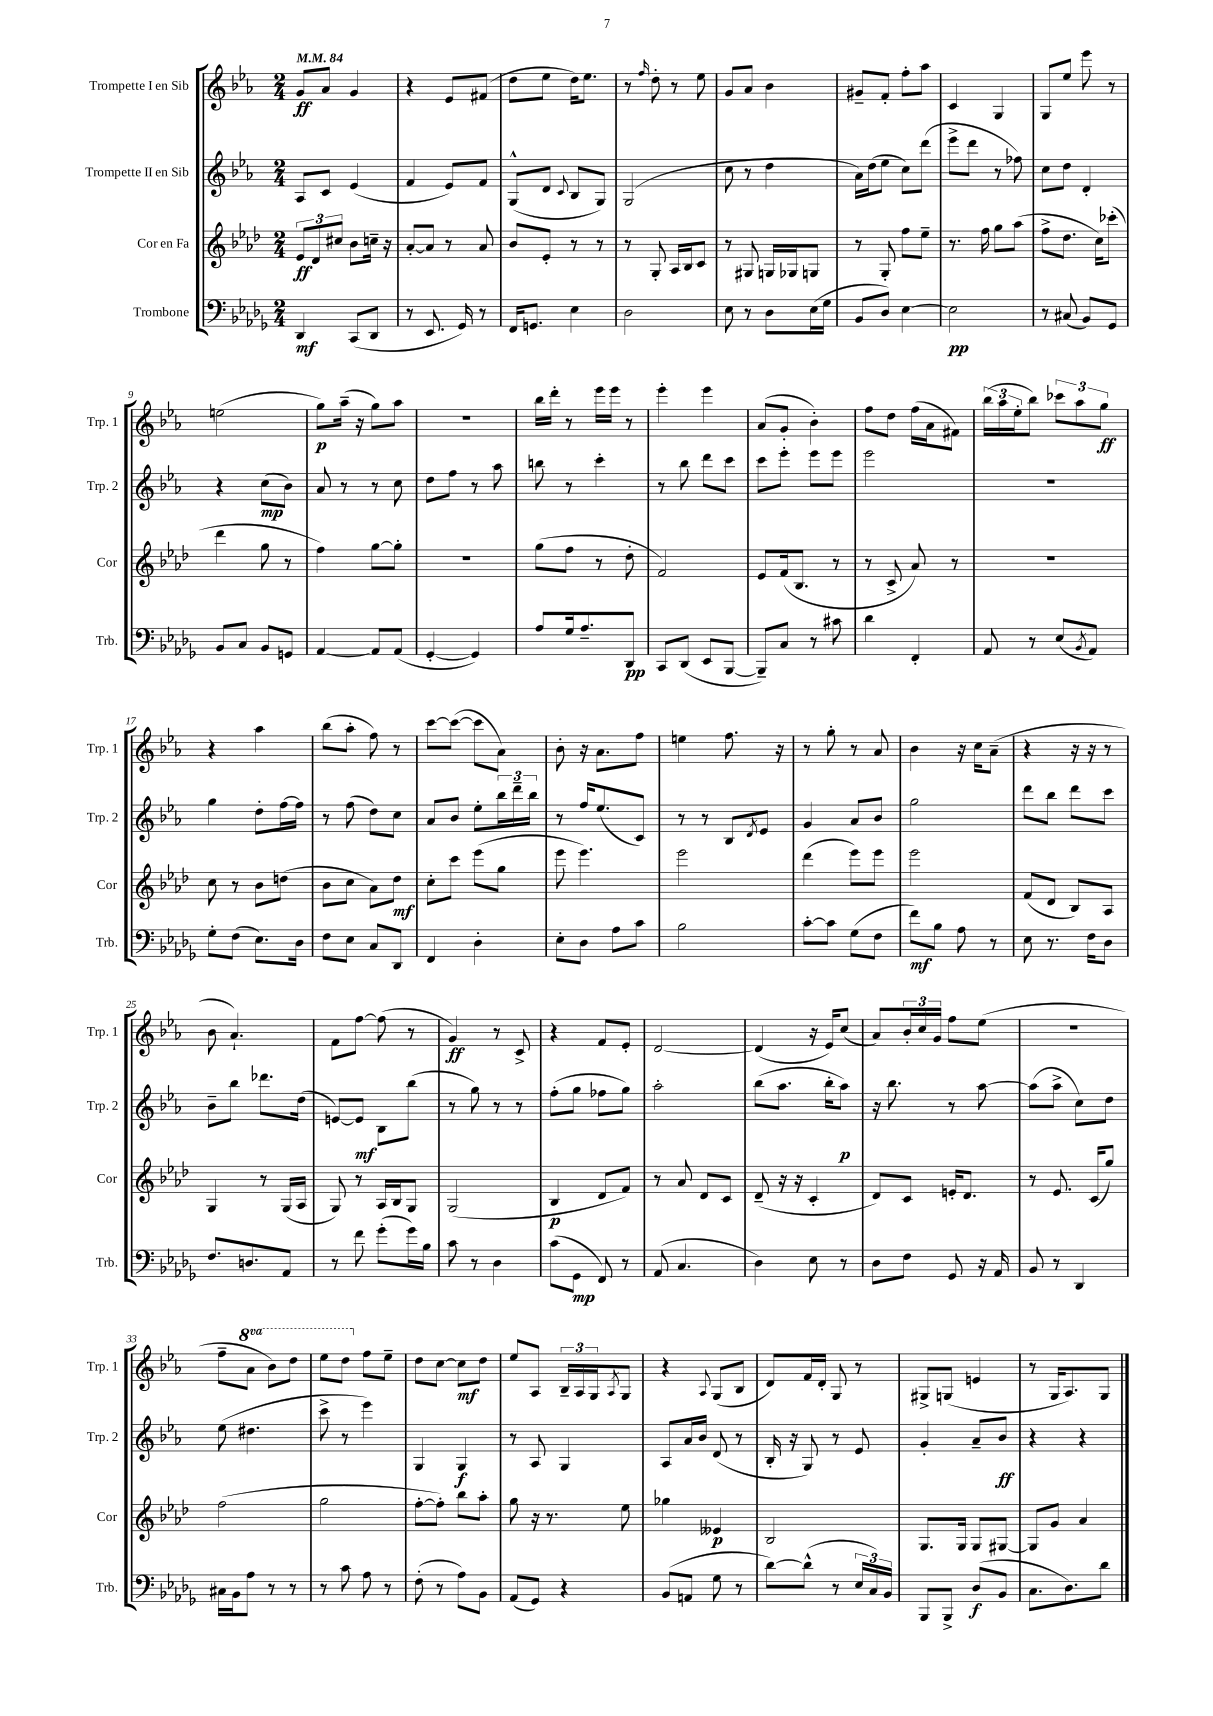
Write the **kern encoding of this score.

**kern	**kern	**kern	**kern
*staff4	*staff3	*staff2	*staff1
*clefF4	*clefG2	*clefG2	*clefG2
*k[b-e-a-d-g-]	*k[b-e-a-d-]	*k[b-e-a-]	*k[b-e-a-]
*M2/4	*M2/4	*M2/4	*M2/4
*MM84	*MM84	*MM84	*MM84
4DD-/	12e-/L	8A-/L	8g/L
.	12d-/	.	.
.	.	8c/J	8a-/J
.	12cc#/J	.	.
(8CC/L	8b-\L	(4e-/	4g/
8DD-/J	16cc~\Jk	.	.
.	16r	.	.
=	=	=	=
8r	[8a-'/L	4f/	4r
8.EE-/	8a-/]J	.	.
.	8r	8e-/L)	8e-/L
16GG-/)	.	.	.
8r	8a-/	8f/J	(8f#/J
=	=	=	=
16FF/LK	8b-/L	(8G^^/L	8dd\L
8.GG/J	.	.	.
.	8e-'/J	8d/J	8ee-\J
.	.	8qqc/	.
4E-\	8r	8B-/L	16dd\LK)
.	.	.	8.ee-\J
.	8r	8G/J)	.
=	=	=	=
2D-\	8r	(2G/	8r
.	.	.	16qqff/
.	8G'/	.	8dd'\
.	16A-/LL	.	8r
.	16B-/J	.	.
.	8c/J	.	8ee-\
=	=	=	=
8E-\	8r	8cc\	8g/L
8r	8G#/	8r	8a-/J
8D-\L	16G/LL	4dd\	4b-\
.	16G-/J	.	.
(16E-\L	8G/J	.	.
16G-\JJ	.	.	.
=	=	=	=
8BB-/L	8r	16a-\LL)	8g#~/L
.	.	(16dd\J	.
8D-/J)	8G'/	8ee-\J	8f'/J
[4E-\	8ff\L	8cc\L)	8ff'\L
.	8ee-~\J	(8ddd\J	8aa-\J
=	=	=	=
2E-\]	8.r	8eee-^\L	4c/
.	.	8ddd\J	.
.	16ff\	.	.
.	8gg\L	8r	4G/
.	(8aa-\J	8ff-\)	.
=	=	=	=
8r	8ff^\L	8cc\L	8G/L
(8C#/	8.dd-\J	8dd\J	8ee-/J
8BB-/L)	.	4d'/	8eee-\
.	16cc\LK)	.	.
8GG-/J	(8ccc-'\J	.	8r
=	=	=	=
8BB-/L	4ddd-\	4r	(2ee\
8C/J	.	.	.
8BB-/L	8gg\	(8cc\L	.
8GG/J	8r	8b-\J)	.
=	=	=	=
[4AA-/	4ff\)	8a-/	8gg\L)
.	.	8r	(16aa-~\Jk
.	.	.	16r
8AA-/]L	[8gg\L	8r	8gg\L)
(8AA-/J	8gg'\]J	8cc\	8aa-\J
=	=	=	=
[4GG-'/	2r	8dd\L	2r
.	.	8ff\J	.
4GG-/])	.	8r	.
.	.	8aa-\	.
=	=	=	=
8A-/L	(8gg\L	8bb\	16bb-\LL
.	.	.	16ddd'\JJ
16G-/k	8ff\J	8r	8r
8.A-~/	.	.	.
.	8r	4ccc'\	16eee-\LL
.	.	.	16eee-\JJ
8DD-/J	8dd-'\	.	8r
=	=	=	=
8CC/L	2f/)	8r	4eee-'\
(8DD-/J	.	8bb-\	.
8EE-/L	.	8ddd\L	4eee-\
[8BBB-/J	.	8ccc\J	.
=	=	=	=
8BBB-~/]L)	8e-/L	8ccc\L	(8a-/L
8C/J	(16f/k	8eee-'\J	8g'/J
.	8.B-/J	.	.
8r	.	8eee-\L	4b-'\)
8c#\	8r	8eee-\J	.
=	=	=	=
4d-\	8r	2eee-\	8ff\L
.	8c^/	.	8dd\J
4FF'/	8a-/)	.	(16ff\LL
.	.	.	16a-\J
.	8r	.	8f#\J)
=	=	=	=
8AA-/	2r	2r	(24bb-\LL
.	.	.	24aa-\
.	.	.	24ee-'\J
8r	.	.	8bb-\J)
(8E-/L	.	.	12ccc-\L
.	.	.	12aa-\
8qBB-/	.	.	.
8AA-/J)	.	.	.
.	.	.	12gg\J
=	=	=	=
8G-'\L	8cc\	4gg\	4r
(8F\J	8r	.	.
8.E-\L)	8b-\L	8dd'\L	4aa-\
.	(8dd\J	[16ff\L	.
16D-\Jk	.	16ff\]JJ	.
=	=	=	=
8F\L	8b-\L	8r	(8bb-\L
8E-\J	8cc\J	(8ff\	8aa-'\J
8C/L	8a-\L)	8dd\L)	8ff\)
8DD-/J	8dd-\J	8cc\J	8r
=	=	=	=
4FF/	8cc'\L	8a-/L	[8ccc\L
.	8ccc\J	8b-/J	(8ccc\_J
4D-'\	(8eee-\L	8ee-'\L	8ccc\]L
.	8gg\J	24bb-\L	8a-\J)
.	.	24ddd~\	.
.	.	24bb-\JJ	.
=	=	=	=
8E-'\L	8eee-\	8r	8b-'\
8D-\J	4.eee-\)	16ff/LK	16r
.	.	(8.ee-/	8.a-\L
8A-\L	.	.	.
8c\J	.	8c/J)	8ff\J
=	=	=	=
2B-\	2eee-\	8r	4ee\
.	.	8r	.
.	.	8B-/L	8.ff\
.	.	8qd/	.
.	.	8e-/J	.
.	.	.	16r
=	=	=	=
[8c'\L	(4ddd-\	4g/	8r
8c\]J	.	.	8gg'\
(8G-\L	8eee-\L)	8a-/L	8r
8F\J	8eee-\J	8b-/J	8a-/
=	=	=	=
8f\L)	2eee-\	2gg\	4b-\
8B-\J	.	.	.
8A-\	.	.	16r
.	.	.	16cc\LK
8r	.	.	(8a-~\J
=	=	=	=
8E-\	(8f/L	8ddd\L	4r
8.r	8d-/J	8bb-\J	.
.	8B-/L)	8ddd\L	16r
16F\LK	.	.	16r
8D-\J	8A-/J	8ccc\J	8r
=	=	=	=
8.F/L	4G/	8b-~\L	8b-\
.	.	8bb-\J	4.a-`/)
8.D/	.	.	.
.	8r	8.ddd-\L	.
8AA-/J	(16G/LL	.	.
.	16A-/JJ	(16dd\Jk	.
=	=	=	=
8r	8G/)	[8e/L)	8f\L
8f\	8r	8e/]J	[8ff\J
(8g-'\L	16A-/LL	8B-\L	(8ff\]
.	16B-/J	.	.
16g-\L)	8G/J	(8bb-\J	8r
16B-\JJ	.	.	.
=	=	=	=
8c\	(2G/	8r	4g/)
8r	.	8gg\)	.
4D-\	.	8r	8r
.	.	8r	8c^/
=	=	=	=
(8c\L	4B-/	(8ff'\L	4r
8GG-\J	.	8gg\J	.
8FF/)	8d-/L	8ff-\L	8f/L
8r	8f/J)	8gg\J)	8e-'/J
=	=	=	=
(8AA-/	8r	2aa-'\	[2d/
4.C/	8a-/	.	.
.	8d-/L	.	.
.	8c/J	.	.
=	=	=	=
4D-\)	(8d-~/	(8bb-\L	(4d/]
.	16r	8.aa-\J	.
.	16r	.	.
8E-\	4c'/	.	16r
.	.	16bb-'\LK	16e-/LK)
8r	.	8aa-\J)	(8cc/J
=	=	=	=
8D-\L	8d-/L)	16r	8a-/L)
.	.	8.bb-\	.
8F\J	8c/J	.	24b-'/L
.	.	.	24cc/
.	.	.	24g/JJ
8GG-/	16e'/LK	8r	8ff\L
.	8.d-/J	.	.
16r	.	[8aa-\	(8ee-\J
16AA-/	.	.	.
=	=	=	=
8BB-/	8r	(8aa-\]L	2r
8r	8.e-/	8aa-^\J	.
4DD-/	.	8cc\L)	.
.	(16c/LK	.	.
.	8gg/J)	8dd\J	.
=	=	=	=
16C#\LL	(2ff\	(8ee-\	8ff~\L
16BB-\J	.	.	.
8A-\J	.	4.dd#\	8aa-\J
8r	.	.	8bb-\L)
8r	.	.	8ddd\J
=	=	=	=
8r	2gg\	8ccc^\	8eee-\L
8c\	.	8r	8ddd\J
8A-\	.	4eee-\)	8ff\L
8r	.	.	8ee-~\J
=	=	=	=
(8F'\	[8ff'\L	4G/	8dd\L
8r	8ff'\]J)	.	[8cc\J
8A-\L)	8bb-\L	4G/	8cc\]L
8BB-\J	8aa-'\J	.	8dd\J
=	=	=	=
(8AA-/L	8gg\	8r	8ee-/L
8GG-/J)	16r	8A-/	8A-/J
.	8.r	.	.
4r	.	4G/	24B-~/LL
.	.	.	24A-/
.	.	.	24G/J
.	.	.	8qA-/
.	8ee-\	.	8G/J
=	=	=	=
(8BB-/L	4gg-\	8A-/L	4r
8AA/J	.	16a-/L	.
.	.	16b-/JJ	.
.	.	.	8qqA-/
8G-\	4e--/	(8d/	(8G/L
8r	.	8r	8B-/J
=	=	=	=
[8d-\L)	2B-/	16B-'/	8d/L)
.	.	16r	.
(8d-^^\]J	.	8G/)	16f/L
.	.	.	16d'/JJ
8r	.	8r	8G/
24E-/LL	.	8e-/	8r
24C/)	.	.	.
24BB-/JJ	.	.	.
=	=	=	=
8BBB-/L	8.G/L	4g'/	8G#^/L
8BBB-^/J	.	.	(8G/J
.	16G/Jk	.	.
(8D-/L	8G/L	8a-~/L	4e/
8BB-/J	[8G#/J	8b-/J	.
=	=	=	=
8.C\L	8G#/]L	4r	8r
.	8g/J	.	16G/LK
8.D-\)	.	.	8.A-/)
.	4a-/	4r	.
8d-\J	.	.	8G/J
==	==	==	==
*-	*-	*-	*-
